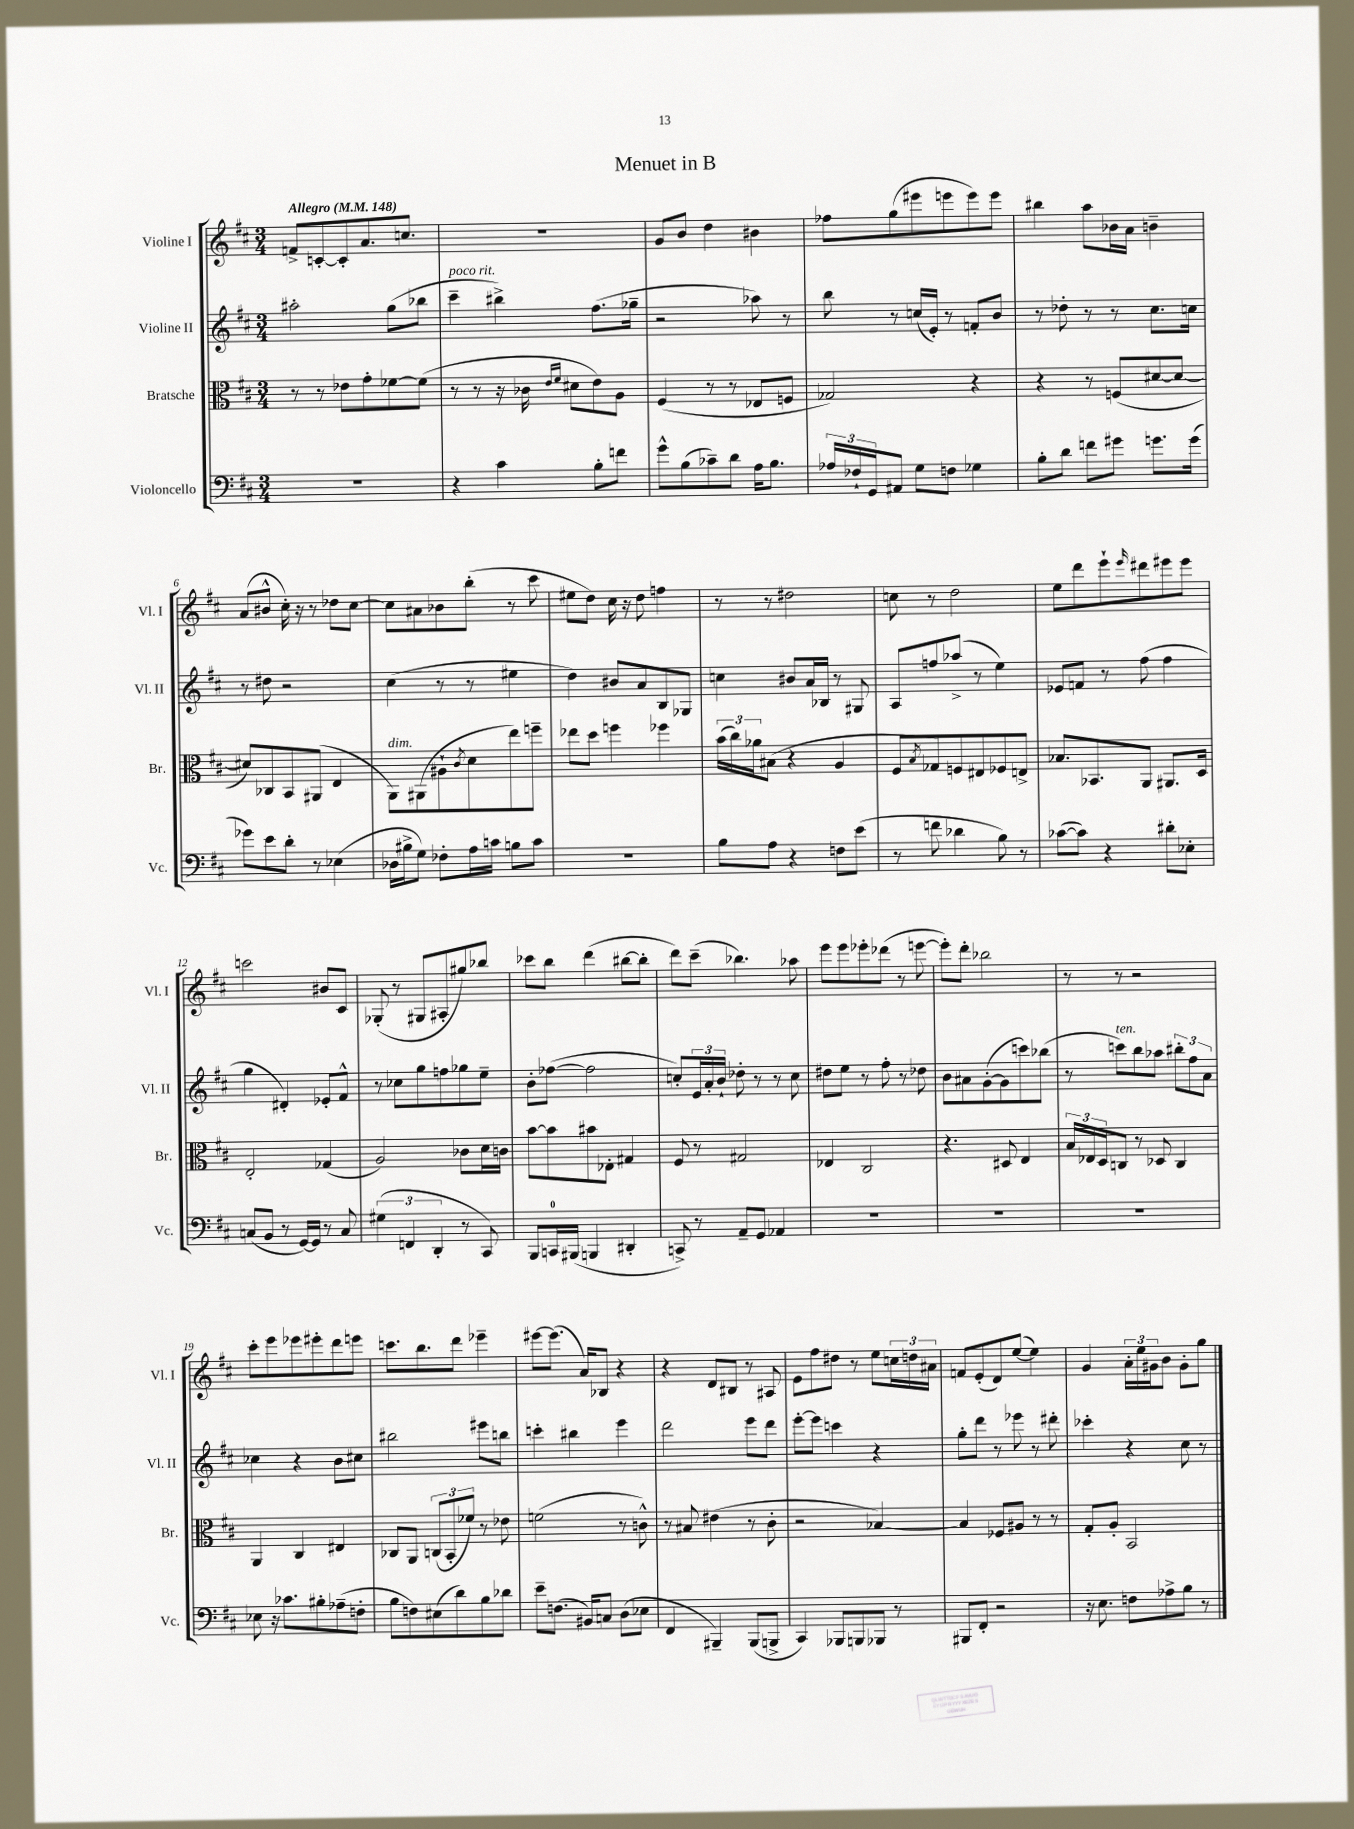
\header { title = "Menuet in B" }
<<
\new StaffGroup <<
\new Staff = "s0" \with { instrumentName = "Violine I" shortInstrumentName = "Vl. I" } {
    \clef treble \key d \major \numericTimeSignature \time 3/4 \tempo "Allegro" 4 = 148
    f'8-> c'8~-. c'8-. a'8. c''8. |
    R2. |
    g'8 b'8 d''4 bis'4 |
    fes''8 g''8( eis'''8 e'''8 e'''8) e'''8 |
    bis''4 a''8 bes'16 a'16 b'4-- |
    a'8( bis'8-^ cis''16-.) r16 r8 des''8 cis''8~ |
    cis''8 ais'8 bes'8 b''8-.( r8 cis'''8 |
    eis''8 d''8) cis''16 r16 d''8 f''4 |
    r8 r8 dis''2 |
    c''8 r8 d''2 |
    e''8 d'''8 e'''8-! \grace { e'''16 } dis'''8 eis'''8 eis'''8 |
    c'''2 bis'8 cis'8 |
    ges8-.( r8 gis8 ais8-. gis''8) bes''8 |
    ces'''8 b''8 d'''4( bis''8~ bis''8-. |
    d'''8) cis'''8--( bes''4.) aes''8 |
    e'''8 e'''8 ees'''8-. des'''8( r8 e'''8~ |
    e'''8-.) d'''8-. bes''2 |
    r8 r8 r2 |
    cis'''8-. e'''8 ees'''8 eis'''8-. d'''8 e'''8 |
    c'''8. b''8. d'''8 ees'''4-- |
    eis'''8~ eis'''8.( a'16) bes8 r4 |
    r4 d'8 bis8 r8 ais8 |
    e'8 fis''8 dis''8 r8 e''8 \tuplet 3/2 { c''16 d''16 ais'16 } |
    f'8 e'8-.( d'8) e''8~( e''4) |
    g'4 \tuplet 3/2 { a'16-. e''16 gis'16 } b'8 gis'8-. g''8 \bar "|." |
}
\new Staff = "s1" \with { instrumentName = "Violine II" shortInstrumentName = "Vl. II" } {
    \clef treble \key d \major \numericTimeSignature \time 3/4
    ais''2-. g''8( bes''8 |
    cis'''4--^\markup { \italic "poco rit." } bis''4->) fis''8.( ges''16-- |
    r2 aes''8) r8 |
    b''8 r8 c''16( e'16-.) r8 f'8-. b'8 |
    r8 des''8-. r8 r8 cis''8. c''16 |
    r8 dis''8 r2 |
    cis''4( r8 r8 eis''4 |
    d''4) bis'8 a'8 b8 ges8 |
    c''4 bis'8 a'16 bes16 r8 gis8 |
    a8 f''8 aes''8->( r8 e''4) |
    ees'8 f'8 r8 fis''8( fis''4 |
    g''4 dis'4-.) ees'8-. fis'8-^ |
    r8 ces''8 g''8 f''8 ges''8 e''8-- |
    b'8-. fes''8~( fes''2 |
    c''8-.) \tuplet 3/2 { e'16 a'16-. b'16-! } des''8-. r8 r8 c''8 |
    dis''8 e''8 r8 fis''8-. r8 des''8 |
    b'8 ais'8 g'8~-.( g'8 c'''8) bes''8( |
    r8 c'''8^\markup { \italic "ten." }) b''8 aes''8 \tuplet 3/2 { bis''8-. fis''8 a'8 } |
    ces''4 r4 b'8 cis''8 |
    bis''2 eis'''8 b''8 |
    c'''4-. bis''4 e'''4 |
    d'''2 e'''8 d'''8 |
    e'''8~-. e'''8 c'''4 r4 |
    g''8-. d'''8 r8 ees'''8 r8 dis'''8-. |
    ces'''4-. r4 cis''8 r8 \bar "|." |
}
\new Staff = "s2" \with { instrumentName = "Bratsche" shortInstrumentName = "Br." } {
    \clef alto \key d \major \numericTimeSignature \time 3/4
    r8 r8 ees'8 g'8-. fes'8~ fes'8( |
    r8 r8 r16 ces'16 \grace { e'16 fis'16 } dis'8 e'8) a8 |
    fis4( r8 r8 ees8 f8 |
    ges2) r4 |
    r4 r8 f8( dis'8~ dis'8~ |
    dis'8) ces8 b,8 ais,8( e4 |
    a,8^\markup { \italic "dim." }) ais,8( ais8-! \acciaccatura { cis'8 } d'8 e''8) f''8-- |
    ees''8 d''8 f''4 fes''4 |
    \tuplet 3/2 { b'16( cis''16) aes'16 } bis8( r4 a4 |
    fis8 \acciaccatura { b8 } ges8) f8 eis8 fes8 e8-> |
    bes8. bes,8. a,8 ais,8. d16 |
    e2-. ges4( |
    a2) ces'8 d'16 c'16 |
    b'8~ b'8 bis'8 ees8-. gis4 |
    fis8 r8 gis2 |
    ees4 cis2 |
    r4. dis8 e4 |
    \tuplet 3/2 { b16 ees16 d16 } c8 r8 des8 c4 |
    a,4 cis4 eis4 |
    ces8 a,8 \tuplet 3/2 { c8( b,8-. fes'8) } r8 ees'8 |
    f'2( r8 c'8-^) |
    r8 bis8 eis'4( r8 cis'8-. |
    r2 bes4~) |
    bes4 fes8 ais8 r8 r8 |
    g8-. a8-. b,2 \bar "|." |
}
\new Staff = "s3" \with { instrumentName = "Violoncello" shortInstrumentName = "Vc." } {
    \clef bass \key d \major \numericTimeSignature \time 3/4
    R2. |
    r4 cis'4 b8-. f'8 |
    g'8-^ b8( ces'8--) d'8 a16 b8. |
    \tuplet 3/2 { aes16 fes16-! g,16 } ais,8 g8 f8 ges4 |
    b8-. d'8 f'8 gis'8 g'8. g'16( |
    ges'8) e'8 d'8-. r8 ees4( |
    des16 bis16-> g8) fes8-. a16 c'16 b8 c'8 |
    R2. |
    b8 a8 r4 f8 e'8( |
    r8 f'8 des'4 b8) r8 |
    ces'8~( ces'8) r4 dis'8-. ees8-. |
    c8( b,8 r8 g,16~) g,16 r8 c8 |
    \tuplet 3/2 { gis4( f,4 d,4-. } r8 cis,8) |
    b,,8 c,16-0 bis,,16( b,,4 dis,4-. |
    c,8->) r8 a,8-- g,8 aes,4 |
    R2. |
    R2. |
    R2. |
    ees8 r16 ces'8. bis8-. aes8--( f8-. |
    b8 f8) eis8( d'8) b8 des'8 |
    e'8-- f8.( bis,16) c8 d8( ees8 |
    fis,4 bis,,4--) bis,,8( b,,8-> |
    cis,4) bes,,8 b,,8 bes,,8 r8 |
    bis,,8 fis,8-. r2 |
    r16 e8. f8 aes8-> b8 r8 \bar "|." |
}
>>
>>
